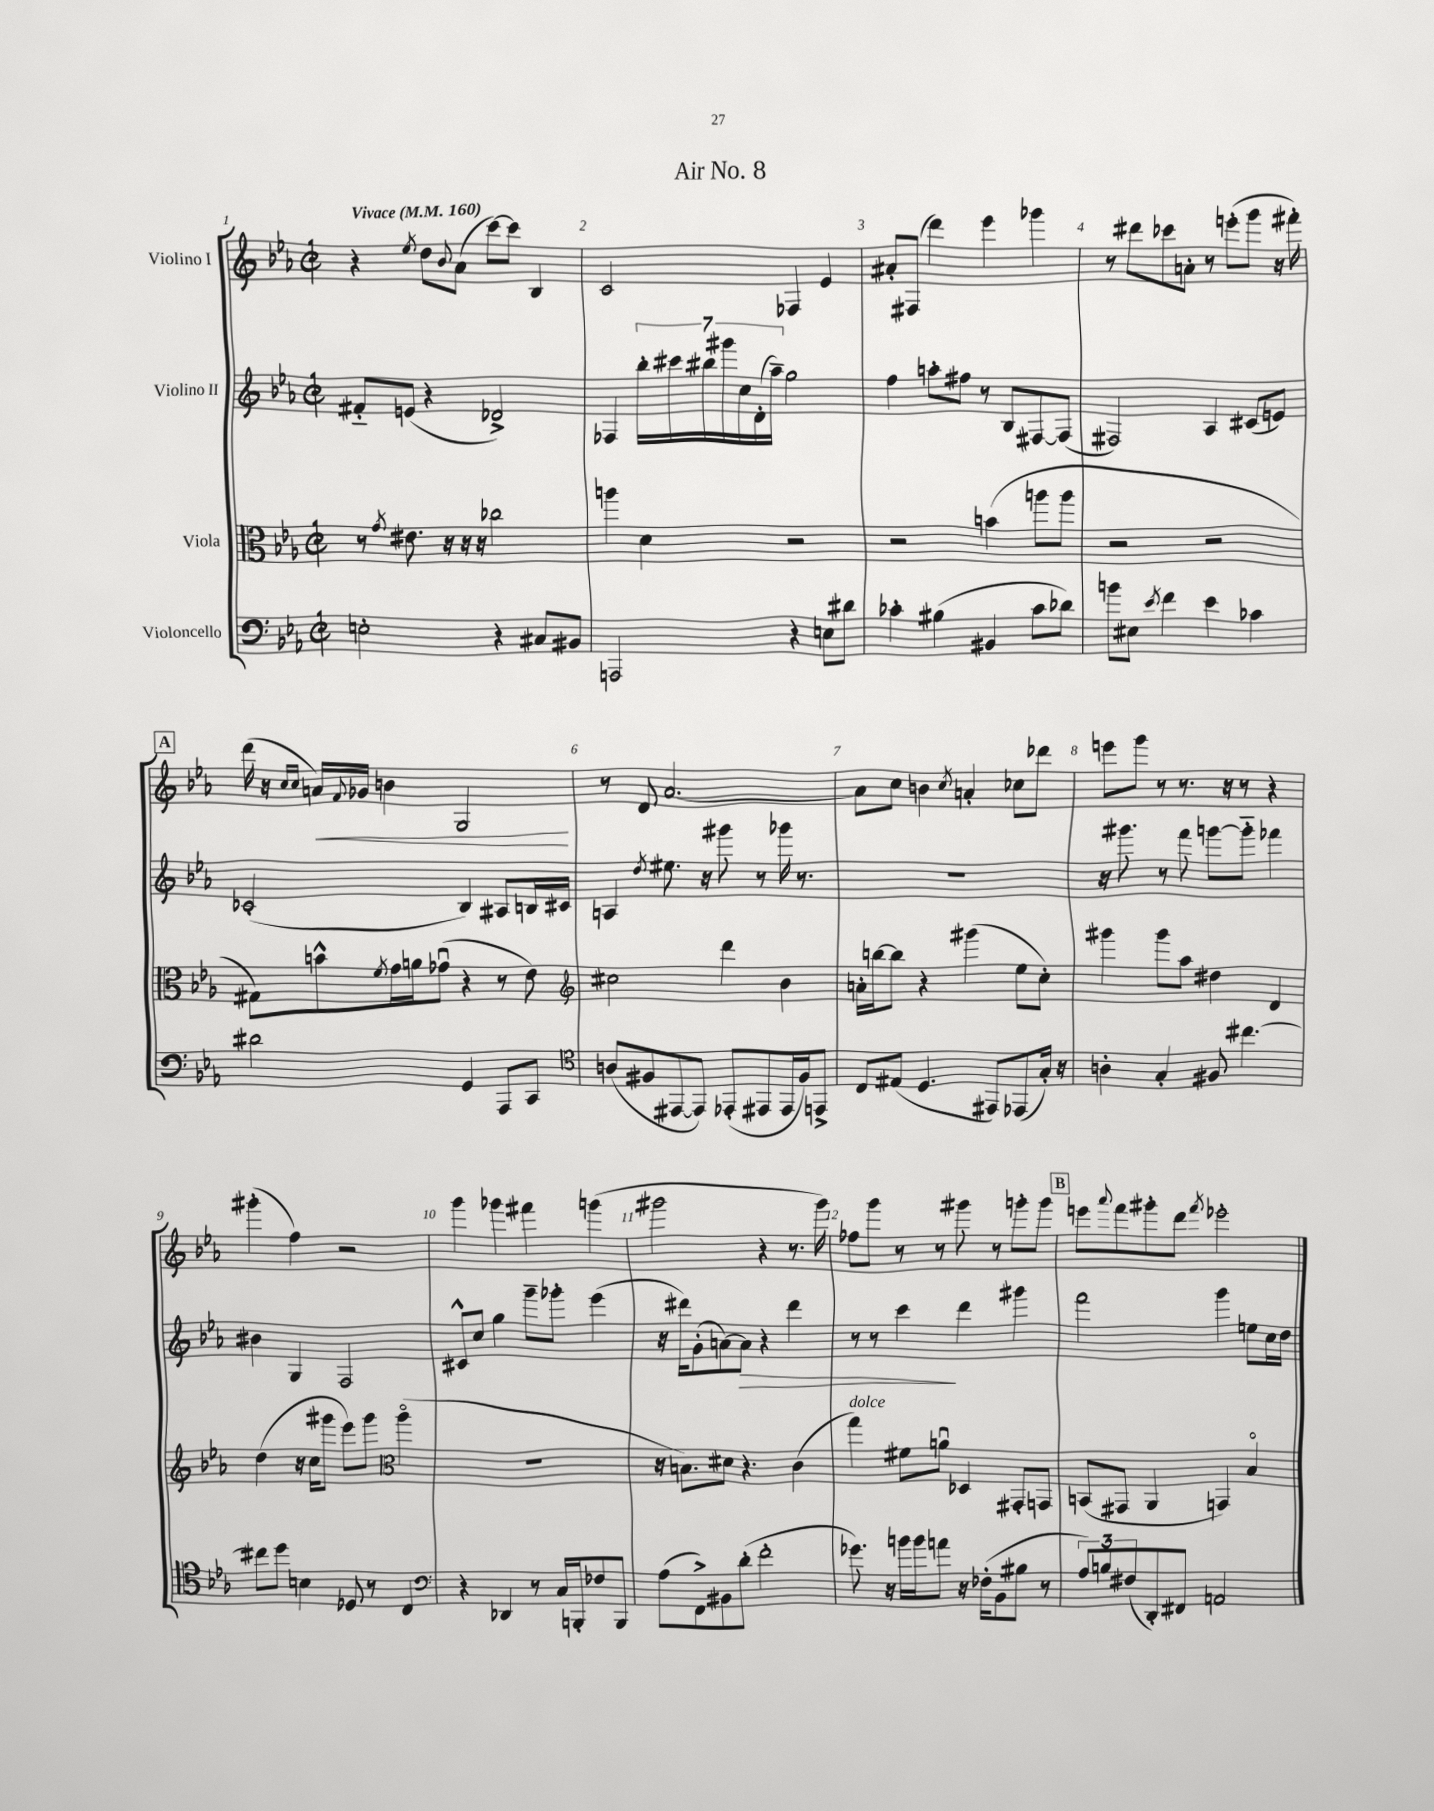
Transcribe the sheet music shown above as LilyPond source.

\header { title = "Air No. 8" }
<<
\new StaffGroup <<
\new Staff = "s0" \with { instrumentName = "Violino I" } {
    \clef treble \key ees \major \defaultTimeSignature \time 2/2 \tempo "Vivace" 4 = 160
    r4 \acciaccatura { ees''8 } d''8 \appoggiatura { bes'8 } aes'8( c'''8~) c'''8 bes4 |
    c'2 fes4 ees'4 |
    ais'8-. fis8( d'''4) ees'''4 ges'''4 |
    r8 dis'''8 ces'''8 a'8-. r8 e'''8-.( g'''8 r16 fis'''16-.) |
    \mark \markup { \box "A" } d'''16( r16 \grace { c''16 c''16 } a'16\<) \appoggiatura { f'8 } ges'16 b'4 g2\! |
    r8 d'8 aes'2.~ |
    aes'8 c''8 b'4 \acciaccatura { c''8 } a'4-. ces''8 des'''8 |
    e'''8 g'''8 r8 r8. r16 r8 r4 |
    gis'''4-.( f''4) r2 |
    g'''4 ges'''4 fis'''4 g'''4( |
    gis'''2 r4 r8. gis'''16) |
    fes''8 g'''8 r8 r8 gis'''8 r8 g'''8-. g'''8 |
    \mark \markup { \box "B" } e'''8 \appoggiatura { aes'''8 } f'''8 gis'''8-. d'''8 \acciaccatura { f'''8 } ees'''2-. \bar "|." |
}
\new Staff = "s1" \with { instrumentName = "Violino II" } {
    \clef treble \key ees \major \defaultTimeSignature \time 2/2
    fis'8-_ e'8( r4 des'2->) |
    fes4 \tuplet 7/4 { bes''16-. cis'''16 bis''16 gis'''16 c''16 d'16-.( aes''16--) } g''2 |
    f''4 a''8-. fis''8 r8 bes8 fis8~ fis8( |
    fis2) aes4 cis'8( e'8) |
    \mark \markup { \box "A" } ces'2-.( bes4) ais8 b16 cis'16 |
    a4 \acciaccatura { d''8 } eis''8. r16 gis'''8 r8 ges'''16 r8. |
    R1 |
    r16 gis'''8. r8 f'''8 g'''8~ g'''8-_ fes'''4 |
    bis'4 g4 f2 |
    cis'8-^ c''8 g''4 g'''8-- ges'''8-. ees'''4( |
    r16 dis'''16) g'8-.( a'8~) a'8\> r4 dis'''4 |
    r8 r8 c'''4\! d'''4 gis'''4 |
    \mark \markup { \box "B" } f'''2 g'''4 e''8 c''16 d''16 \bar "|." |
}
\new Staff = "s2" \with { instrumentName = "Viola" } {
    \clef alto \key ees \major \defaultTimeSignature \time 2/2
    r8 \acciaccatura { g'8 } eis'8. r16 r16 r16 ces''2 |
    a''4 d'4 r2 |
    r2 b'4( a''8 a''8 |
    r2 r2 |
    \mark \markup { \box "A" } gis8) b'8-^ \acciaccatura { f'8 } g'16 a'16 ges'8\downbow( r4 r8 ees'8) |
    \clef treble cis''2 d'''4 bes'4 |
    a'16-. b''16~ b''8 r4 gis'''4( ees''8 c''8-.) |
    gis'''4 gis'''8 aes''8 dis''4 d'4 |
    d''4( r16 c''16 gis'''8 ees'''8) gis'''8 \clef alto aes''4\flageolet( |
    R1 |
    r16 b8.) dis'8 r4. c'4( |
    g''4^\markup { \italic "dolce" }) fis'8 a'8\downbow des4 gis,8-. g,8 |
    \mark \markup { \box "B" } b,8( gis,8 aes,4 g,4) bes4\flageolet \bar "|." |
}
\new Staff = "s3" \with { instrumentName = "Violoncello" } {
    \clef bass \key ees \major \defaultTimeSignature \time 2/2
    e2-. r4 cis8 bis,8 |
    a,,2 r4 e8 dis'8 |
    ces'4-. bis4( bis,4 ces'8 des'8) |
    b'8 eis8 \acciaccatura { ees'8 } f'4 ees'4 ces'4 |
    \mark \markup { \box "A" } dis'2 g,4 aes,,8 c,8 |
    \clef tenor a8( fis8 eis,8~ eis,8) ees,8-.( eis,8 eis,16 fis16) e,8-> |
    c8 eis8( d4. eis,8) ees,8( g16-.) r16 |
    a4-. g4-. fis8 cis''4.~ |
    cis''8 d''8 b4 des8 r8 c4 |
    \clef bass r4 des,4 r8 c16 b,,16-. fes8 b,,8 |
    aes8( f,8->) bis,8 d'8-.( f'2-. |
    ges'8.) r16 b'16 b'16 a'8 r16 fes16-.( bes,8 bis8 r8 |
    \mark \markup { \box "B" } \tuplet 3/2 { aes8) b8 fis8( } d,8-.) fis,8 a,2 \bar "|." |
}
>>
>>
\layout { \context { \Score \override BarNumber.break-visibility = ##(#f #t #t) barNumberVisibility = #all-bar-numbers-visible } }
